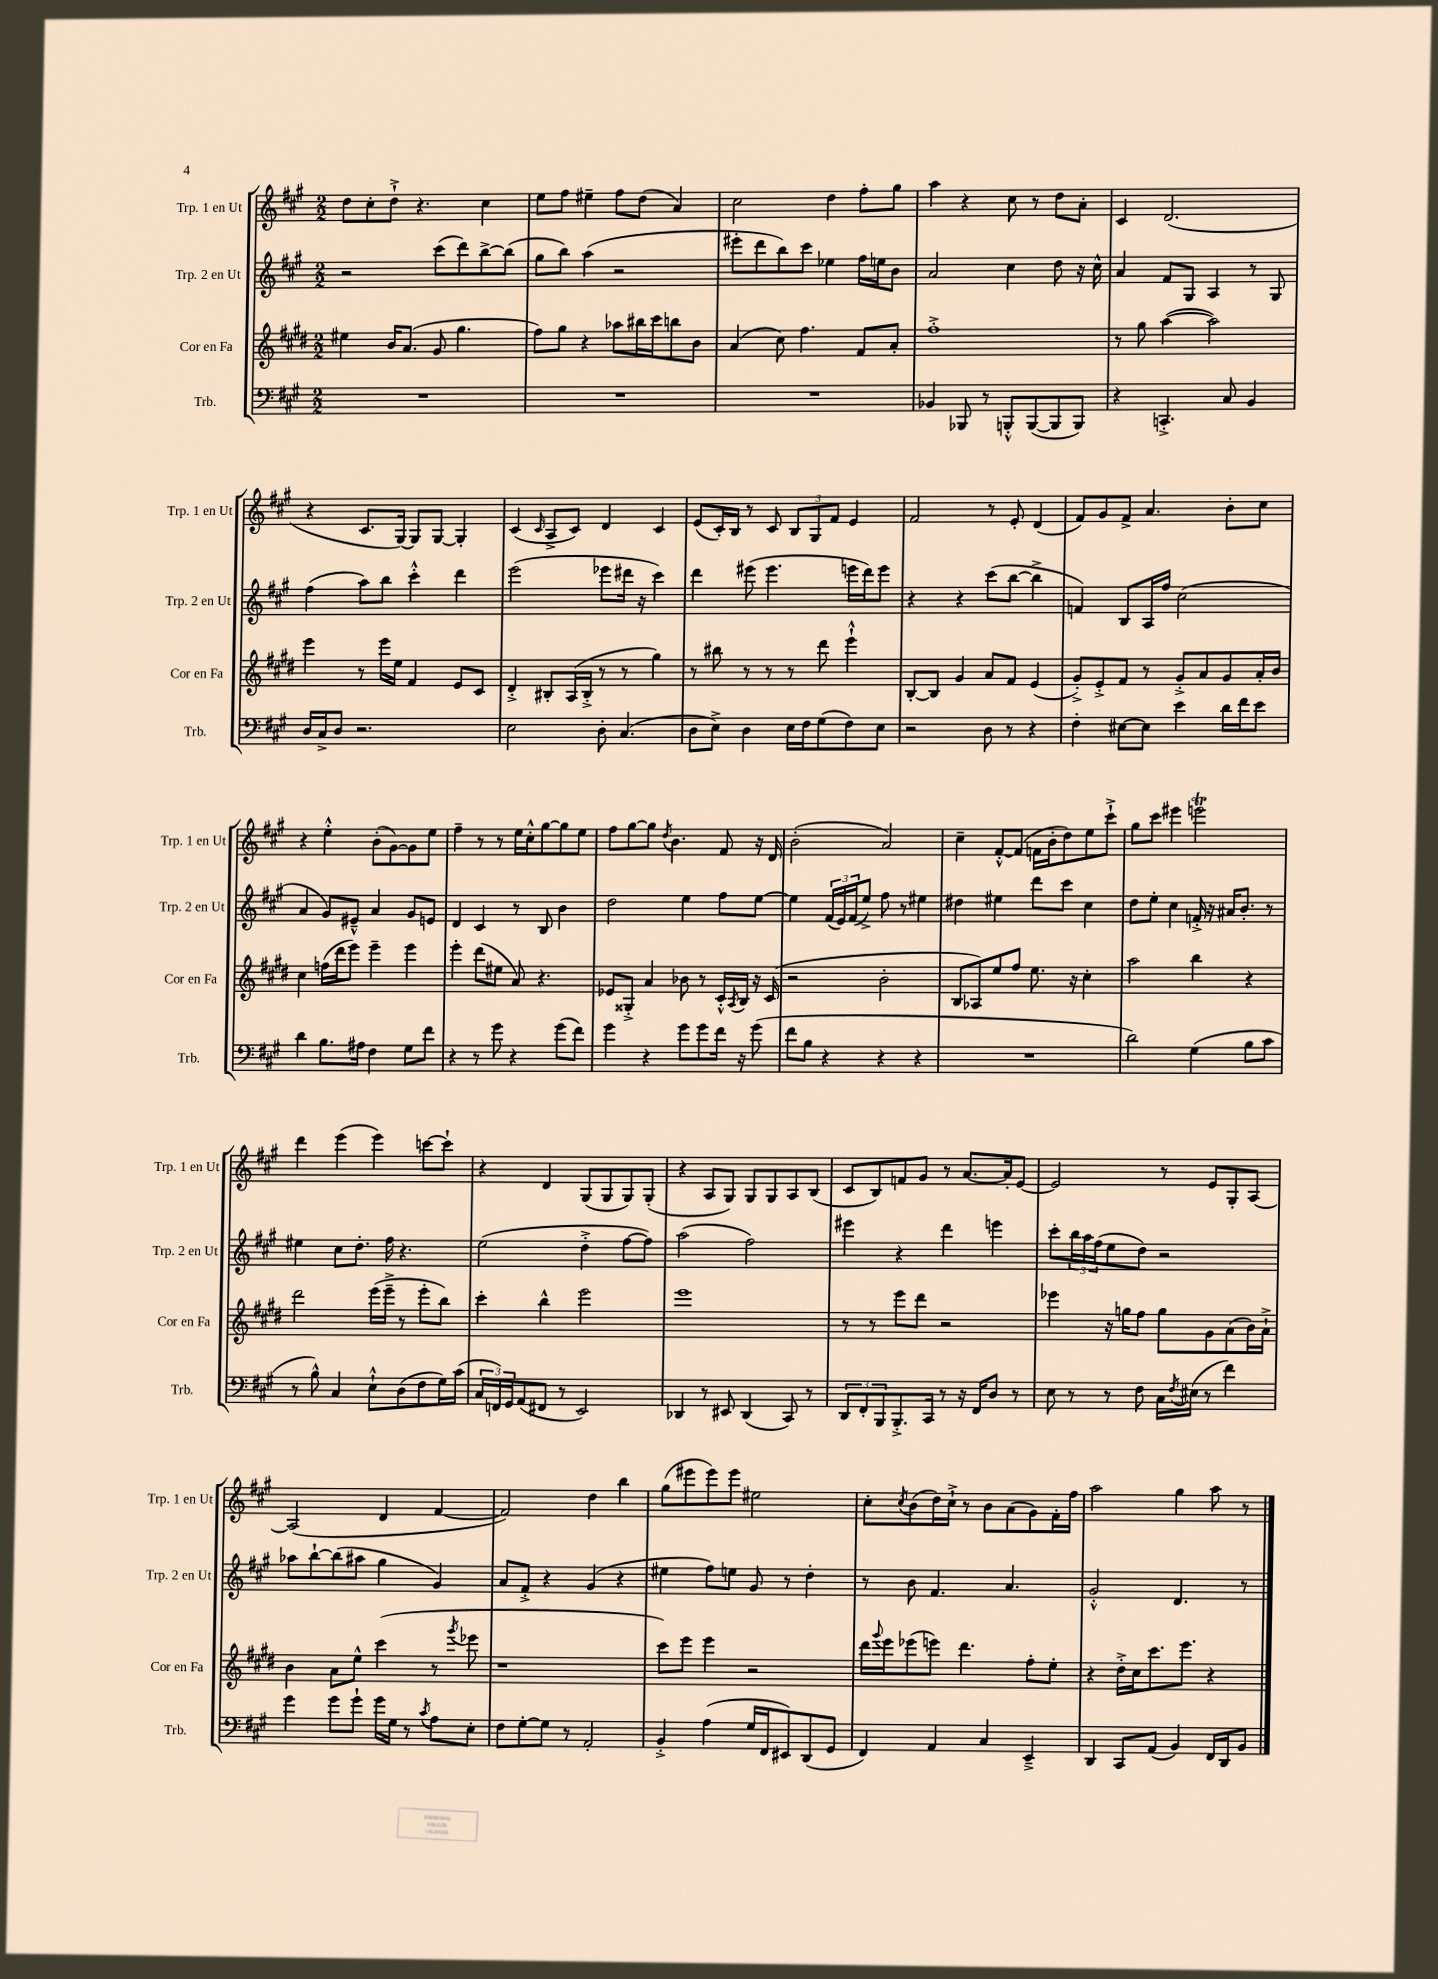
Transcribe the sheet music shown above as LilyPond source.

<<
\new StaffGroup <<
\new Staff = "s0" \with { instrumentName = "Trp. 1 en Ut" shortInstrumentName = "Trp. 1 en Ut" } {
    \clef treble \key a \major \numericTimeSignature \time 2/2
    d''8 cis''8-. d''8-!-> r4. cis''4 |
    e''8 fis''8 eis''4-- fis''8 d''8( a'4) |
    cis''2 d''4 fis''8-. gis''8 |
    a''4 r4 cis''8 r8 d''8 a'8-. |
    cis'4 d'2.( |
    r4 cis'8. gis16~) gis8 gis8~ gis4-. |
    cis'4( \grace { cis'16 } a8-> cis'8) d'4 cis'4 |
    e'8( cis'16-.) b16 r8 cis'8 \tuplet 3/2 { b8 gis8 fis'8 } e'4 |
    fis'2 r8 e'8-. d'4( |
    fis'8) gis'8 fis'8-> a'4. b'8-. cis''8 |
    r4 e''4-.-^ b'8-.( gis'8~) gis'8 e''8 |
    fis''4-- r8 r8 e''16 cis''16-.-^ gis''8~ gis''8 e''8 |
    fis''8 gis''8~ gis''8 \acciaccatura { d''8 } b'4. fis'8 r16 d'16 |
    b'2-.( a'2) |
    cis''4-- fis'8~-.-^ fis'8( f'16 b'16-. d''8) e''8 cis'''8-!-> |
    gis''8 cis'''8 eis'''4 e'''2\trill |
    d'''4 e'''4( e'''4) c'''8~ c'''8-! |
    r4 d'4 gis8( gis8 gis8) gis8-.( |
    r4 a8 gis8) gis8 gis8 a8 b8( |
    cis'8 b8) f'8 gis'8 r8 a'8.~ a'16-. e'8~ |
    e'2 r8 e'8 gis8-. a8~ |
    a2( d'4 fis'4~ |
    fis'2) d''4 b''4 |
    gis''8( eis'''8 eis'''8) eis'''8 eis''2 |
    cis''8-. \acciaccatura { cis''8 } b'8( d''16) cis''16-!-> r8 b'8 a'8( gis'8) fis'16-. fis''16 |
    a''2 gis''4 a''8 r8 \bar "|." |
}
\new Staff = "s1" \with { instrumentName = "Trp. 2 en Ut" shortInstrumentName = "Trp. 2 en Ut" } {
    \clef treble \key a \major \numericTimeSignature \time 2/2
    r2 cis'''8( d'''8) b''8~-> b''8( |
    gis''8 b''8) a''4( r2 |
    eis'''8-. d'''8 b''8) cis'''8 ees''4 fis''16 e''16 b'8 |
    a'2 cis''4 d''8 r16 cis''16-^ |
    a'4 fis'8 gis8 a4 r8 gis8 |
    fis''4( a''8) b''8 cis'''4-.-^ d'''4 |
    e'''2( ees'''8 dis'''16 r16 cis'''4) |
    d'''4 eis'''8( eis'''4. e'''16 d'''16) e'''8 |
    r4 r4 cis'''8( b''8~ b''4-> |
    f'4) b8 a16 fis''16 cis''2( |
    a'4 gis'8) eis'8---^ a'4 gis'8 e'8 |
    d'4 cis'4 r8 b8 b'4 |
    d''2 e''4 fis''8 e''8~ |
    e''4 \tuplet 3/2 { fis'16( e'16) fis'16( } e''8->) fis''8 r8 eis''4 |
    dis''4 eis''4 d'''8 cis'''8 cis''4 |
    d''8 e''8-. cis''4 f'16-.-> r16 ais'16 b'8.-. r8 |
    eis''4 cis''8 d''8.-. fis''16 r4. |
    e''2( d''4-.-> fis''8~ fis''8) |
    a''2( fis''2) |
    eis'''4 r4 d'''4 e'''4 |
    cis'''8-. \tuplet 3/2 { b''16 a''16 fis''16( } e''8 d''8) r2 |
    aes''8 b''8~-! b''8( ais''8 gis''4 gis'4) |
    a'8 fis'8-.-> r4 gis'4( r4 |
    eis''4 fis''8) e''8 gis'8 r8 d''4-. |
    r8 b'8 fis'4. a'4. |
    gis'2-.-^ d'4. r8 \bar "|." |
}
\new Staff = "s2" \with { instrumentName = "Cor en Fa" shortInstrumentName = "Cor en Fa" } {
    \clef treble \key e \major \numericTimeSignature \time 2/2
    eis''4 b'16 a'8.( gis'8 gis''4. |
    fis''8) gis''8 r4 aes''8 bis''16 cis'''16 b''8 b'8 |
    a'4( cis''8) fis''4. fis'8 a'8-. |
    fis''1-.-> |
    r8 gis''8 a''4~( a''2) |
    e'''4 r8 e'''16 e''16 fis'4 e'8 cis'8 |
    dis'4-.-> bis8-. a16( bis16-.-> r8 r8 gis''4) |
    r8 bis''8 r8 r8 r8 dis'''8 e'''4-!-^ |
    b8~-. b8 gis'4 a'8 fis'8 e'4( |
    gis'8-.->) e'8-.-> fis'8 r8 gis'8-.-> a'8 gis'8 a'16-. b'16 |
    cis''4 f''16( dis'''16 e'''8) e'''4-- e'''4 |
    e'''4-. dis'''8( eis''8 a'8) r4. |
    ees'8 gisis8-.-> a'4 bes'8 r8 cis'16-.-^ \acciaccatura { a8 } b16 r16 cis'16( |
    r2 b'2-. |
    b8 aes8) e''8 fis''8 e''8. r16 cis''4-. |
    a''2 b''4 r4 |
    dis'''2 e'''16( e'''16---> r8 e'''8-. b''8) |
    cis'''4-. b''4-^ e'''2 |
    e'''1 |
    r8 r8 e'''8 dis'''8 r2 |
    ees'''4 r16 g''16 fis''8 g''8 gis'8 a'8( b'16) a'16-!-> |
    b'4 a'8 e''8-^ cis'''4( r8 \acciaccatura { gis'''8 } ees'''8 |
    r1 |
    cis'''8) e'''8 e'''4 r2 |
    dis'''16 \appoggiatura { gis'''8 } e'''16 ees'''8( e'''8) dis'''4. fis''8-. e''8-. |
    r4 dis''16-.-> cis''16 cis'''8. e'''8. r4 \bar "|." |
}
\new Staff = "s3" \with { instrumentName = "Trb." shortInstrumentName = "Trb." } {
    \clef bass \key a \major \numericTimeSignature \time 2/2
    R1 |
    R1 |
    R1 |
    bes,4 bes,,8 r8 b,,8-.-^ b,,8~( b,,8 b,,8) |
    r4 c,4.-.-> cis8 b,4 |
    d16 cis16-> d8 r2. |
    e2 d8-. cis4.( |
    d8 e8->) d4 e16 fis16 gis8( fis8) e8 |
    r2 d8 r8 r4 |
    fis4-. eis8~ eis8 e'4 d'16 fis'16 e'8 |
    d'4 b8. ais16 fis4 gis8 fis'8 |
    r4 r8 gis'8 r4 gis'8( fis'8) |
    gis'4 r4 gis'8 gis'8 fis'16 r16 gis'8( |
    fis'8 b8 r4 r4 r4 |
    R1 |
    d'2) gis4( b8 cis'8 |
    r8 b8-^) cis4 e8-!-^ d8( fis8 gis16) cis'16( |
    \tuplet 3/2 { cis16 f,16) gis,16 } a,8( fis,8 r8 e,2) |
    des,4 r8 eis,8 des,4( cis,8) r8 |
    \tuplet 3/2 { d,8 fis,8-. b,,8 } b,,8.-.-> cis,16 r8 r16 fis,16 d8 r8 |
    e8 r8 r8 fis8 cis16 \acciaccatura { fis8 } eis16( r8 fis'4) |
    gis'4 gis'8 gis'8-! gis'16 gis16 r8 \acciaccatura { cis'8 } a8 e8-. |
    fis8 gis8~-. gis8 r8 a,2-. |
    b,4-.-> a4( gis16 fis,16 eis,8) d,8( gis,8 |
    fis,4) a,4 cis4 e,4---> |
    d,4 cis,8 a,8( b,4) fis,16 d,16 b,8 \bar "|." |
}
>>
>>
\layout { \context { \Score \remove "Bar_number_engraver" } }
